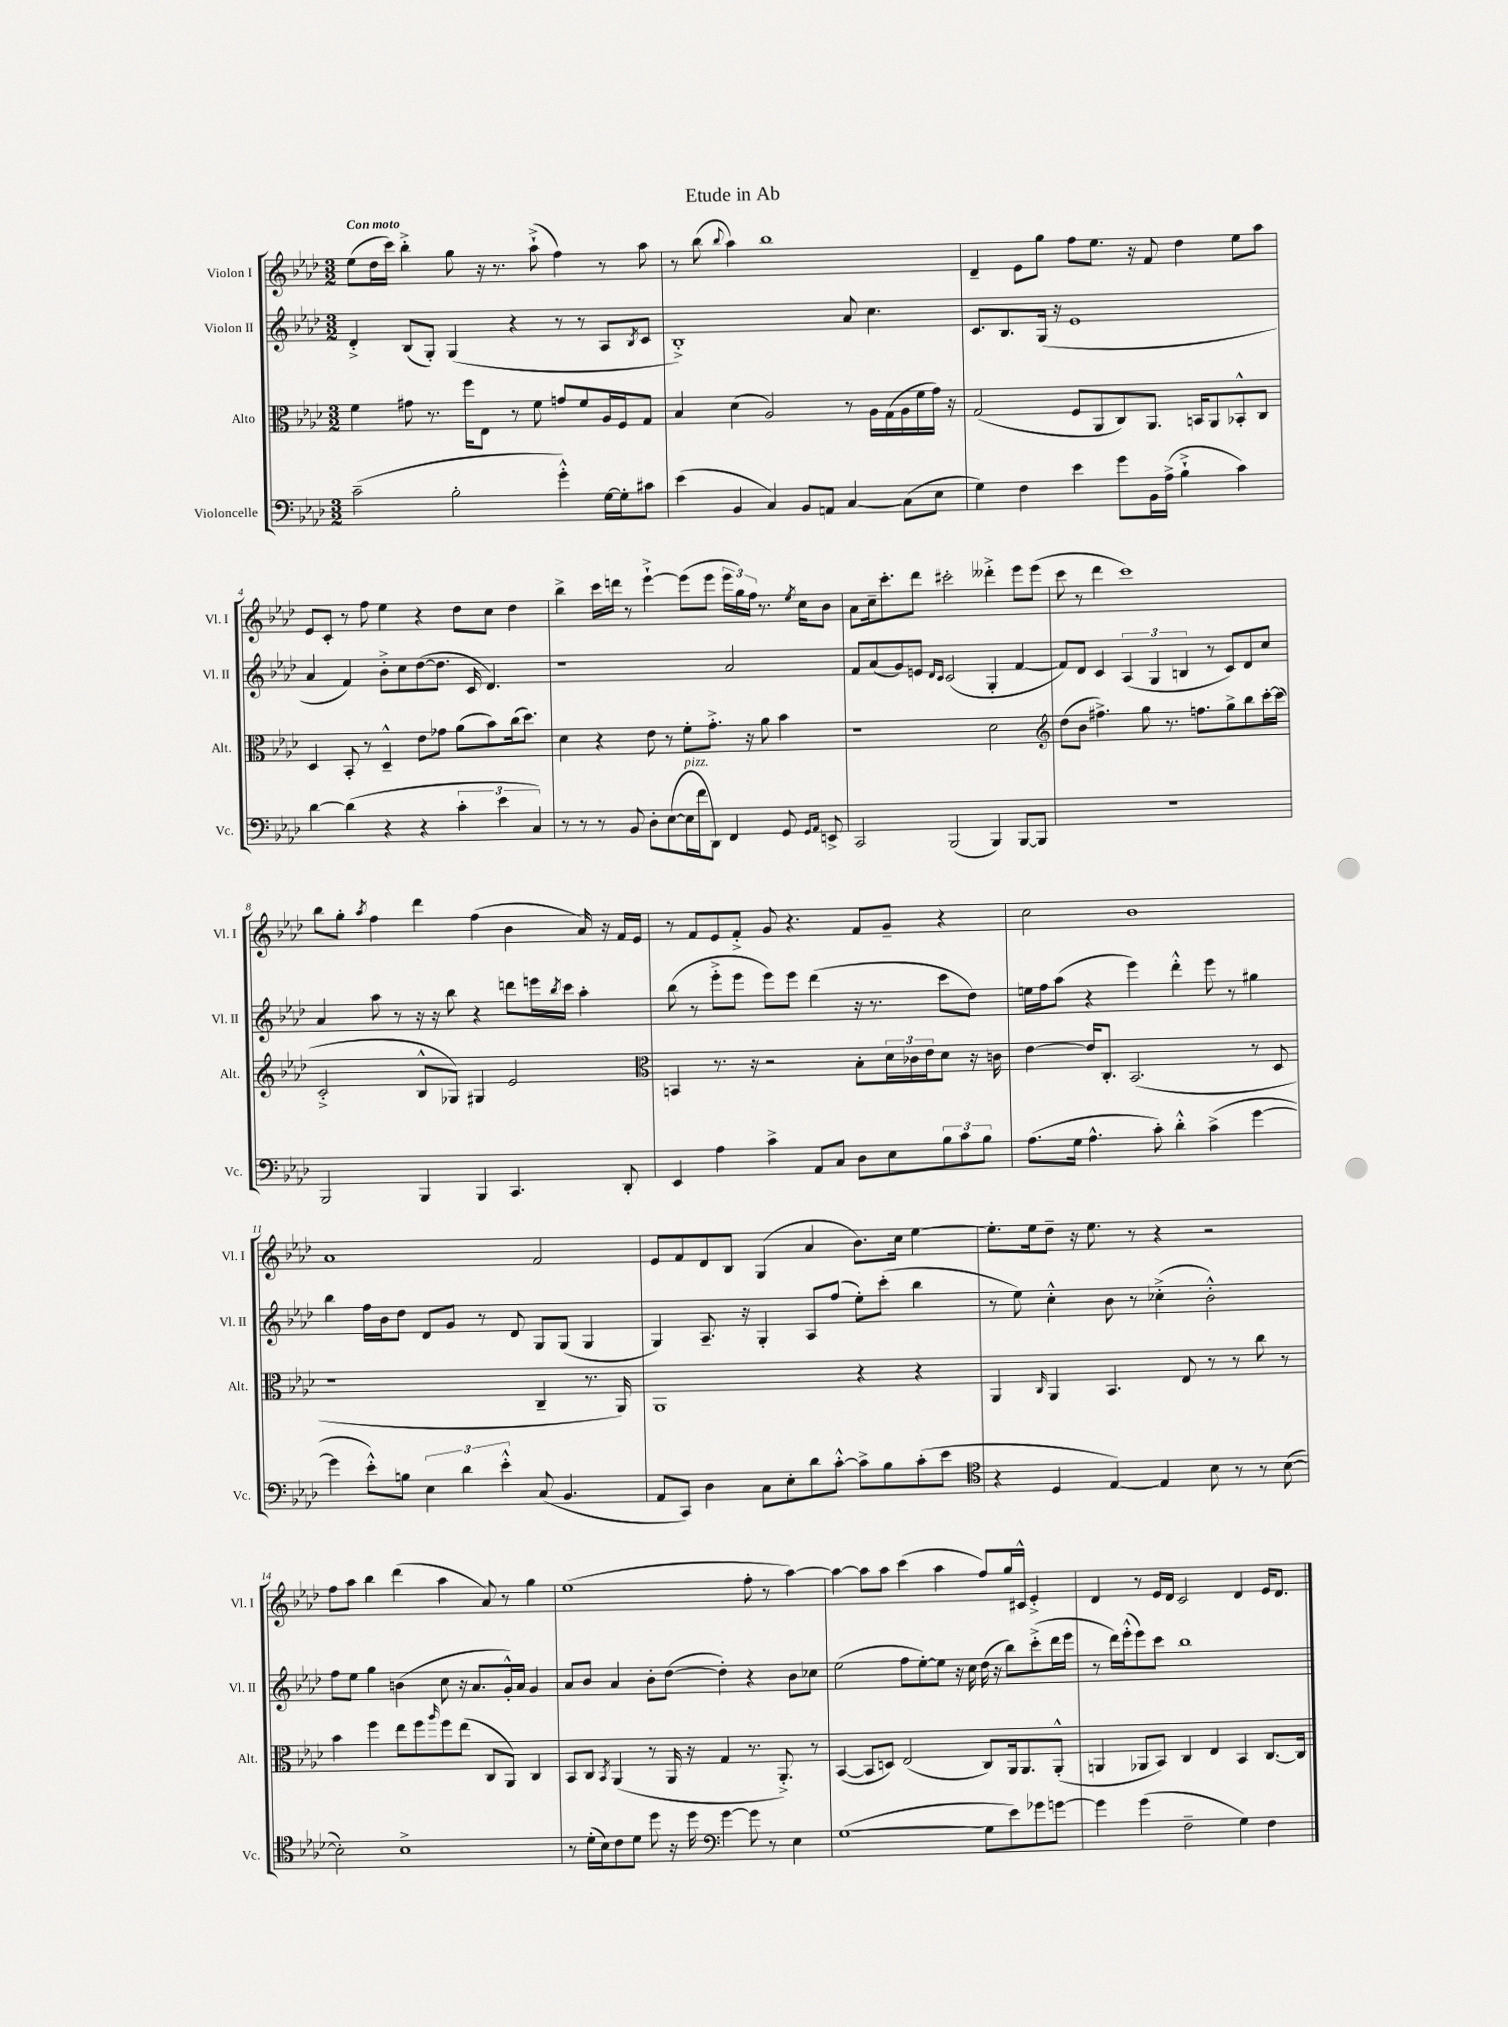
\header { title = "Etude in Ab" }
<<
\new StaffGroup <<
\new Staff = "s0" \with { instrumentName = "Violon I" shortInstrumentName = "Vl. I" } {
    \clef treble \key aes \major \numericTimeSignature \time 3/2 \tempo "Con moto"
    ees''8( des''16 c'''16) bes''4-.-> g''8 r16 r8. aes''8-!->( f''4) r8 aes''8 |
    r8 bes''8( \appoggiatura { bes''8 } aes''4) bes''1 |
    des'4-- ees'8 g''8 f''8 ees''8. r16 f'8 des''4 ees''8 aes''8 |
    ees'8 c'8-. r8 f''8 ees''4 r4 des''8 c''8 des''4 |
    bes''4-> c'''16 d'''16 r8 ees'''4~-!-> ees'''8( ees'''8 \tuplet 3/2 { ees'''16 g''16) f''16 } r8. \acciaccatura { ees''8 } c''16 bes'8 |
    aes'8 c''16-- c'''8.-. des'''8 cis'''2-. deses'''4-.-> ees'''8 ees'''8( |
    c'''8 r8 des'''4 c'''1) |
    bes''8 g''8-. \acciaccatura { aes''8 } f''4 des'''4 f''4( bes'4 aes'16) r16 f'16 ees'16 |
    r8 f'8 ees'8 f'8-.-> g'8 r4. f'8 g'8-- r4 |
    c''2 bes'1 |
    aes'1 f'2 |
    ees'8 f'8 des'8 bes8 g4( aes'4 bes'8.) c''16 ees''4~ |
    ees''8.-. ees''16 des''8-- r16 ees''8. r8 r4 r2 |
    f''8 aes''8 bes''4 des'''4( aes''4 aes'8) r8 g''4 |
    ees''1( f''8-. r8 aes''4~) |
    aes''4~ aes''8 aes''8 c'''4( aes''4 f''8) g''16 cis'16-^ ees'4-.-> |
    des'4 r8 ees'16 des'16 c'2 des'4 ees'16 des'8. \bar "|." |
}
\new Staff = "s1" \with { instrumentName = "Violon II" shortInstrumentName = "Vl. II" } {
    \clef treble \key aes \major \numericTimeSignature \time 3/2
    des'4-.-> bes8( g8-.) g4( r4 r8 r8 aes8 \acciaccatura { bes8 } c'8 |
    bes1-.->) aes'8 c''4. |
    c'8. bes8. g16( r16 ees'1 |
    aes'4 f'4) bes'8-.-> c''8 des''8~( des''8. c'16 des'4.) |
    r1 aes'2 |
    f'8 aes'8( g'8) e'8 \grace { des'16 c'16 } c'2( g4-. f'4~ |
    f'8) des'8 c'4 \tuplet 3/2 { aes4( g4 b4 } r8 c'8) des'8 c''8 |
    aes'4 aes''8 r8 r16 r16 bes''8 r4 d'''8 e'''16 \acciaccatura { bes''8 } c'''16 aes''4-. |
    bes''8( r8 ees'''8-.-> ees'''8 ees'''8) ees'''8 des'''4( r16 r8. c'''8 des''8) |
    e''16 f''16 aes''8( r4 ees'''4) des'''4-.-^ ees'''8 r8 gis''4 |
    bes''4 f''16 bes'16 des''8 des'8 g'8 r8 des'8 g8 g8( g4 |
    g4) aes8.-- r16 g4-. aes8 f''8( ees''8-.) c'''8-.( bes''4 |
    r8 ees''8) c''4-.-^ bes'8 r8 ces''4-.->( bes'2-.-^) |
    f''8 ees''8 g''4 b'4( c''8 r16 aes'8. g'16-.-^) aes'16 g'4 |
    aes'8 bes'8 aes'4 bes'8-. des''8~( des''4-.) r4 bes'8 ces''8 |
    ees''2( f''8 ees''8~-.) ees''8 r16 c''16 des''16( r16 bes''8) c'''8-.->( des'''16 ees'''16 |
    r8 des'''16) ees'''16-.-^( ees'''8) c'''8 bes''1 \bar "|." |
}
\new Staff = "s2" \with { instrumentName = "Alto" shortInstrumentName = "Alt." } {
    \clef alto \key aes \major \numericTimeSignature \time 3/2
    f'4 gis'8 r8. f''16 ees8 r8 f'8 g'8 f'8 aes16 f16 g8 |
    bes4 des'4( aes2) r8 aes16 g16( aes16 f'16 g'16) r16 |
    g2( f8 aes,8 c8) aes,8. b,16 aes,8 bes,8-.-^ c8 |
    des4 bes,8-. r8 des4---^ ees'8 ges'8 aes'8( bes'8) c''16( des''8.) |
    des'4 r4 ees'8 r8 f'8-. g'8.-.-> r16 aes'8 bes'4 |
    r1 des'2 |
    \clef treble des''8( bes'8 fis''4.->) g''8 r8. f''8. g''8-> bes''8 c'''16~-. c'''16( |
    c'2-.-> bes8-^ ges8) gis4 ees'2 |
    \clef alto b,4 r8. r16 r2 bes8-. \tuplet 3/2 { des'16 ces'16 ees'16 } des'8 r16 c'16 |
    ees'4~ ees'16 c8.-. bes,2.( r8 des8 |
    r1 c4-- r8. aes,16) |
    aes,1 r4 r4 |
    aes,4 \grace { c16 } aes,4 bes,4. ees8 r8 r8 c''8 r8 |
    bes'4 f''4 ees''8 f''8 \grace { aes''16 } f''8 ees''8( c8 aes,8) c4 |
    bes,8 c8 \acciaccatura { bes,8 } aes,4( r8 aes,16 r16 g4 r8. aes,8.-.->) r8 |
    bes,4~( bes,8 d8) ees2( c8) aes,16 aes,8. aes,8-.-^( |
    a,4 aes,8 bes,8) c4 ees4 bes,4 c8.~ c16 \bar "|." |
}
\new Staff = "s3" \with { instrumentName = "Violoncelle" shortInstrumentName = "Vc." } {
    \clef bass \key aes \major \numericTimeSignature \time 3/2
    c'2--( bes2-. g'4-.-^) g16~ g16-. cis'8 |
    ees'4( bes,4 c4) bes,8 a,8 c4~ c8( ees8 |
    g4) f4 ees'4 g'8 bes,16 aes16->( bes4-!-> c'4) |
    des'4~ des'4( r4 r4 \tuplet 3/2 { c'4-. ees'4 c4) } |
    r8 r8 r8 bes,8 des8-. ees8~( ees16^\markup { \italic "pizz." } f'16 des,8) f,4 g,8 \grace { g,16 aes,16 } e,8-> |
    c,2 bes,,2( bes,,4) bes,,8~ bes,,8 |
    R1. |
    bes,,2 bes,,4 bes,,4 c,4. des,8-. |
    ees,4 aes4 c'4-> aes,8 c8 des8 ees8 \tuplet 3/2 { bes8 c'8 bes8 } |
    aes8.( g16 aes4.-^ c'8-.) des'4-.-^ c'4->( g'4~ |
    g'4 ees'8-.-^) b8 \tuplet 3/2 { ees4 des'4 ees'4-.-^ } c8( bes,4. |
    aes,8 c,8) des4 c8 ees8-. des'8 c'8~-.-^ c'8-> bes8 c'8-.( ees'8 |
    \clef tenor r4 des4 ees4~) ees4 bes8 r8 r8 bes8~( |
    bes2-.) bes1-> |
    r8 des'16-.( bes16) c'8 des'8 des''8 r16 des''16 \clef bass g'4~ g'8 r8 ees4 |
    g1~( g8 ees'8) ges'8 g'8~ |
    g'4 g'4( f2-- g4) f4 \bar "|." |
}
>>
>>
